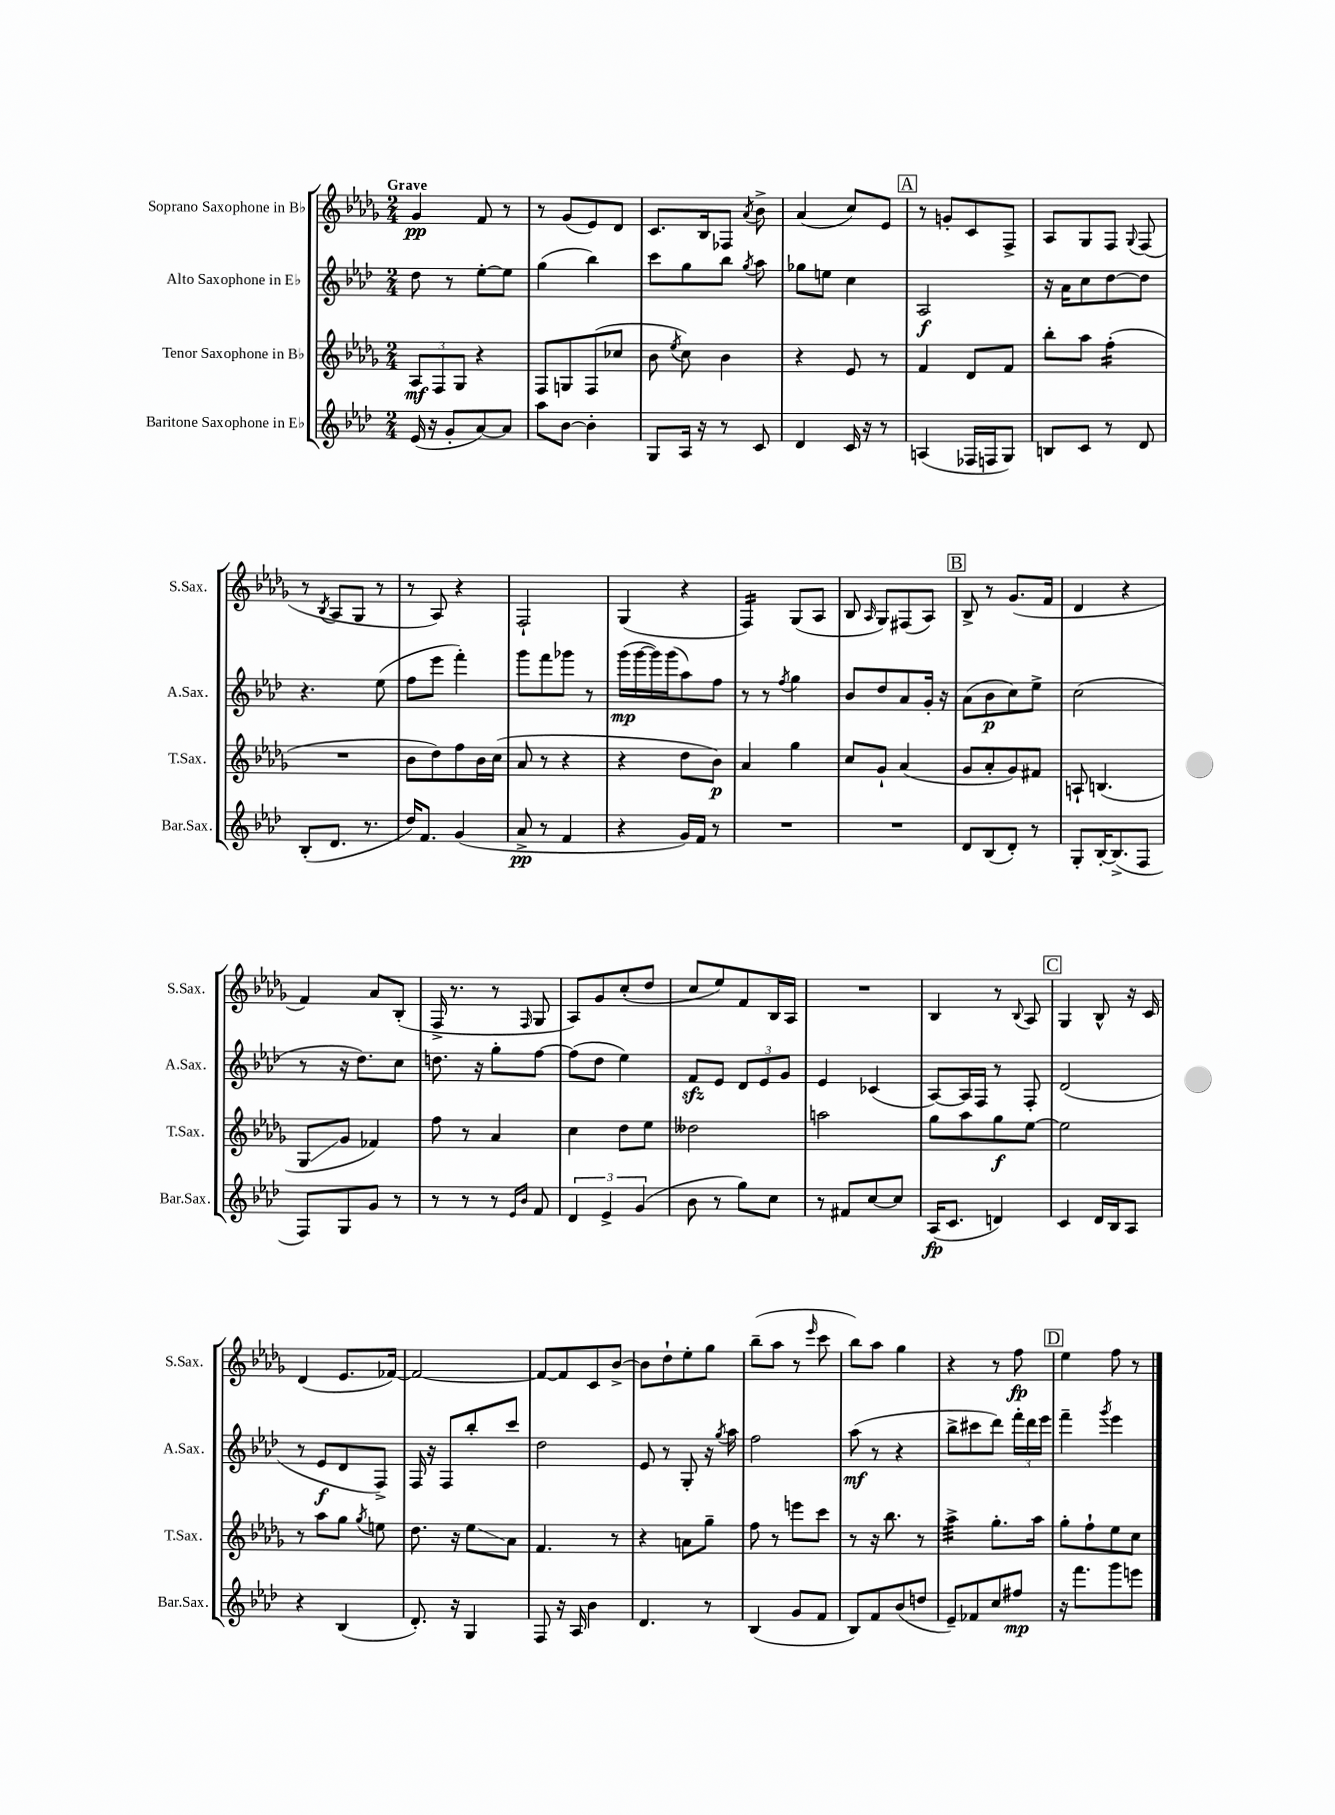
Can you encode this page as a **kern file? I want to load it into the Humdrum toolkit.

**kern	**kern	**kern	**kern
*staff4	*staff3	*staff2	*staff1
*clefG2	*clefG2	*clefG2	*clefG2
*k[b-e-a-d-]	*k[b-e-a-d-g-]	*k[b-e-a-d-]	*k[b-e-a-d-g-]
*M2/4	*M2/4	*M2/4	*M2/4
(16e-	12A-	8dd-	4g-
16r	.	.	.
.	12F	.	.
8g'	.	8r	.
.	12G-	.	.
[8a-)	4r	[8ee-'	8f
8a-]	.	8ee-]	8r
=	=	=	=
8aa-	8F	(4gg	8r
[8b-	8G	.	(8g-
4b-']	(8F	4bb-)	8e-)
.	8cc-	.	8d-
=	=	=	=
8G	8b-	8ccc	8.c
.	8qee-	.	.
16A-	8cc)	8gg	.
16r	.	.	16B-
8r	4b-	8bb-	8F-
.	.	8qgg	8qa-
8c	.	8aa-	8b-^
=	=	=	=
4d-	4r	8gg-	(4a-
.	.	8ee	.
16c	8e-	4cc	8cc)
16r	.	.	.
8r	8r	.	8e-
=	=	=	=
(4A	4f	2A-	8r
.	.	.	8g'
16F-	8d-	.	8c
16F	.	.	.
8G)	8f	.	8F^
=	=	=	=
8B	8bb-'	16r	8A-
.	.	16a-	.
8c	8aa-	8cc	8G-
8r	(4ff'	[8dd-	8F
.	.	.	8qqG-
8d-	.	8dd-]	(8F
=	=	=	=
(8B-'	2r	4.r	8r
.	.	.	8qB-
8.d-	.	.	8A-
.	.	.	8G-
8.r	.	.	.
.	.	(8ee-	8r
=	=	=	=
16dd-)	8b-	8ff	8r
8.f	.	.	.
.	8dd-)	8eee-	8A-)
(4g	8ff	4fff')	4r
.	16b-	.	.
.	(16cc	.	.
=	=	=	=
8a-^	8a-	8ggg	2F`
8r	8r	8fff	.
4f	4r	8ggg-	.
.	.	8r	.
=	=	=	=
4r	4r	(16ggg	(4G-
.	.	[16ggg	.
.	.	16ggg])	.
.	.	(16ggg	.
16g)	8dd-	8aa-)	4r
16f	.	.	.
8r	8b-)	8ff	.
=	=	=	=
2r	4a-	8r	4F)
.	.	8r	.
.	.	8qff	.
.	4gg-	4gg	(8G-
.	.	.	8A-
=	=	=	=
2r	8cc	8b-	8B-
.	.	.	16qqA-
.	8g-`	8dd-	8G-)
.	(4a-	8a-	(8F#
.	.	16g'	8A-)
.	.	16r	.
=	=	=	=
8d-	8g-	(8a-	8B-^
(8B-	8a-'	8b-	8r
8d-')	8g-)	8cc)	(8.g-
8r	8f#	8ee-^	.
.	.	.	16f
=	=	=	=
8G'	8A`	(2cc	4d-
[16B-'	(4.B	.	.
(8.B-^]	.	.	.
.	.	.	4r
8F	.	.	.
=	=	=	=
8F)	8G-	8r	4f)
8G	8g-	16r	.
.	.	8.dd-)	.
8g	4f-)	.	8a-
8r	.	8cc	(8B-'
=	=	=	=
8r	8ff	8.dd	16F^
.	.	.	8.r
8r	8r	.	.
.	.	16r	.
8r	4a-	8gg'	8r
16qqe-	.	.	.
16qqb-	.	.	16qqF
8f	.	[8ff	8G-
=	=	=	=
6d-	4cc	(8ff]	8A-)
.	.	8dd-	8g-
6e-^	.	.	.
.	8dd-	4ee-)	(8cc'
(6g	.	.	.
.	8ee-	.	8dd-
=	=	=	=
8b-	2dd--	8f	8cc
8r	.	8e-	8ee-)
8gg)	.	12d-	8f
.	.	12e-	.
8cc	.	.	16B-
.	.	12g	.
.	.	.	16A-
=	=	=	=
8r	2aa	4e-	2r
8f#	.	.	.
[8cc	.	(4c-	.
8cc]	.	.	.
=	=	=	=
(16A-	8gg-	[8A-)	4B-
8.c	.	.	.
.	8aa-	16A-]	.
.	.	16F	.
4d)	8gg-	8r	8r
.	.	.	8qqB-
.	[8ee-	8F'	8A-
=	=	=	=
4c	2ee-]	(2d-	4G-
16d-	.	.	8B-^^
16B-	.	.	.
8A-	.	.	16r
.	.	.	16c
=	=	=	=
4r	8r	8r	(4d-
.	8aa-	8e-	.
(4B-	8gg-	8d-	8.e-
.	8qgg-	.	.
.	8ee	8F^)	.
.	.	.	[16f-)
=	=	=	=
8.d-')	8.dd-	16F	2f-_
.	.	16r	.
.	.	8F	.
16r	16r	.	.
4G	8ee-	8bb-'	.
.	8a-	8ccc	.
=	=	=	=
8F	4.f	2dd-	8f-_
16r	.	.	8f-]
16A-	.	.	.
4b-	.	.	8c
.	8r	.	[8b-^
=	=	=	=
4.d-	4r	8e-	8b-]
.	.	8r	8dd-`
.	8a	8G'	8ee-'
8r	8gg-~	16r	8gg-
.	.	8qgg	.
.	.	16aa-	.
=	=	=	=
(4B-	8ff	2ff	(8bb-~
.	8r	.	8aa-
8g	8eee	.	8r
.	.	.	16qqeee-
8f	8ccc	.	8ccc
=	=	=	=
8B-)	8r	(8aa-	8bb-)
8f	16r	8r	8aa-
.	8.bb-	.	.
(8b-	.	4r	4gg-
8dd	8r	.	.
=	=	=	=
8e-~)	4aa-^	8bb-^	4r
8f-	.	8ccc#	.
8cc	8.gg-'	8ddd-)	8r
8ff#	.	24fff'	8ff
.	.	24ddd-	.
.	16aa-	.	.
.	.	24eee-	.
=	=	=	=
16r	8gg-'	4fff~	4ee-
8.fff	.	.	.
.	8ff`	.	.
.	.	8qggg	.
8ggg	8ee-	4eee-	8ff
8eee	8cc	.	8r
==	==	==	==
*-	*-	*-	*-
